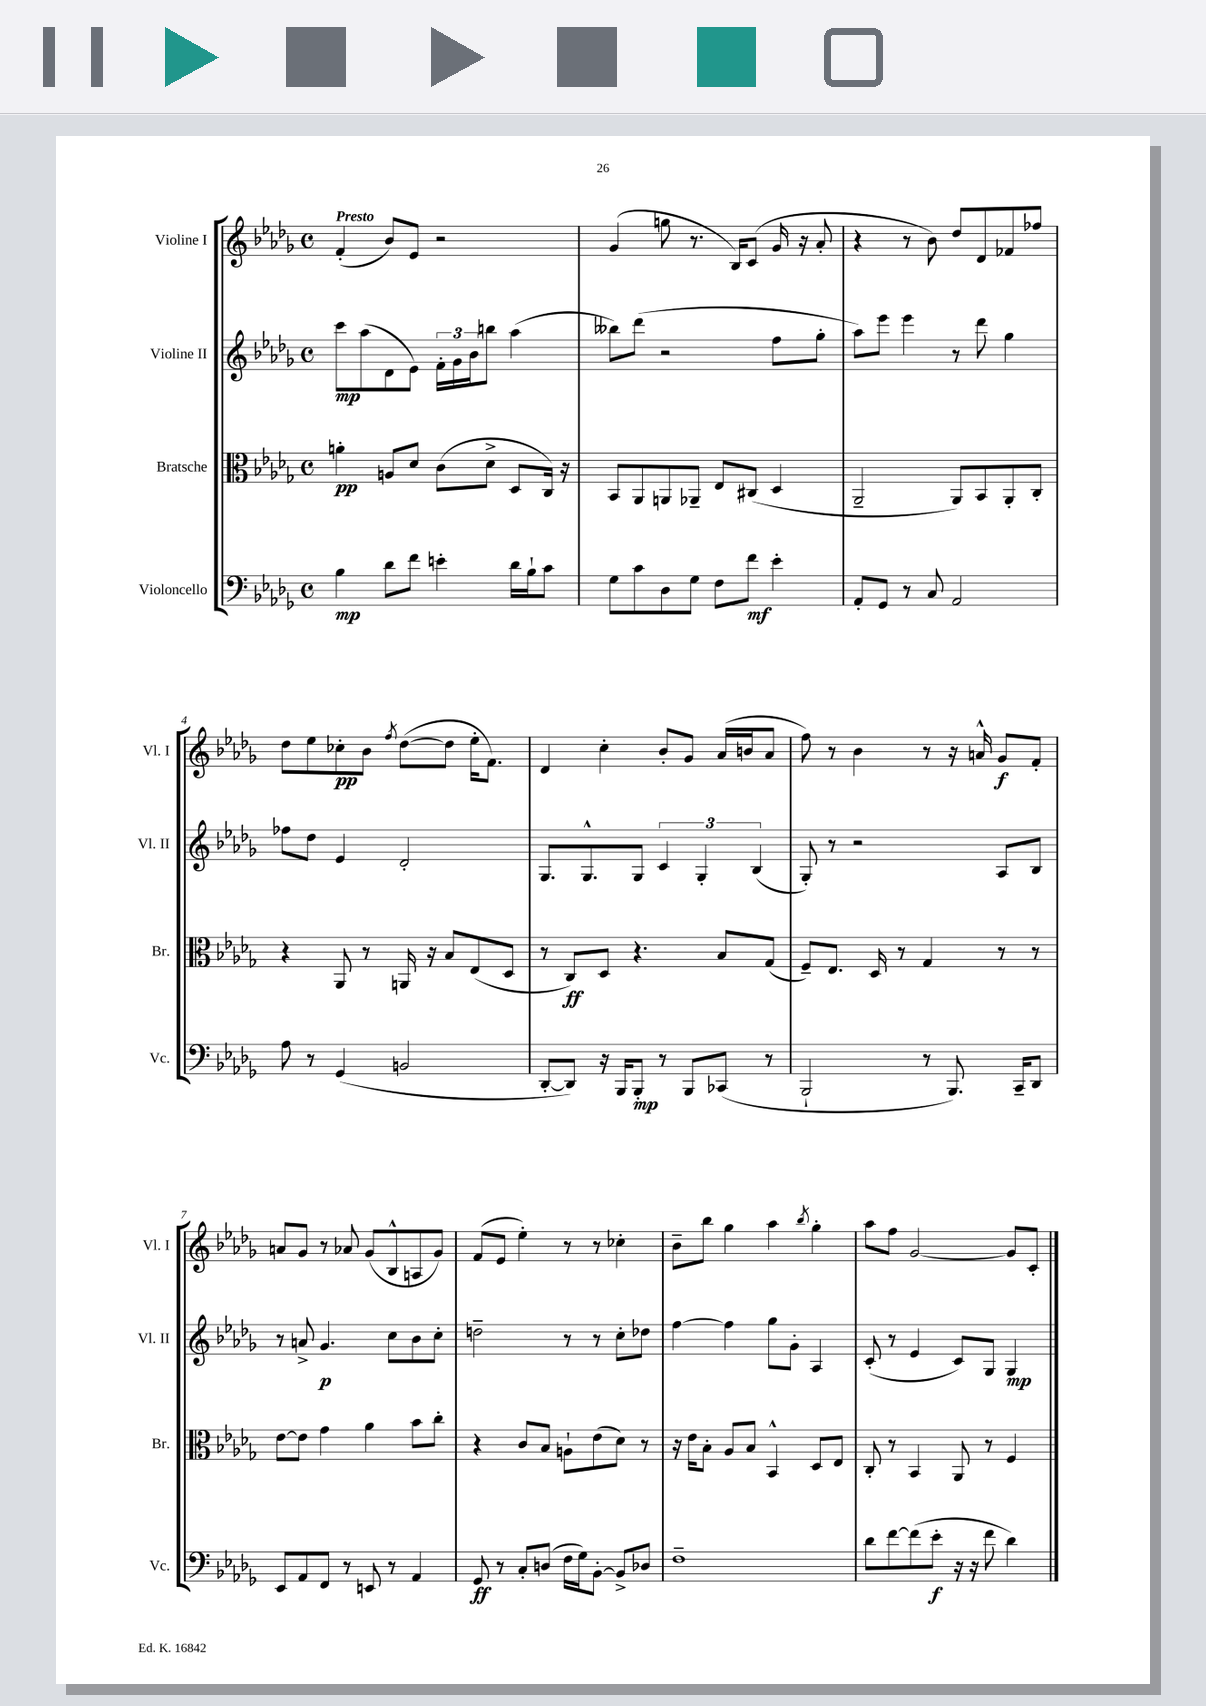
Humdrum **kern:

**kern	**kern	**kern	**kern
*staff4	*staff3	*staff2	*staff1
*clefF4	*clefC3	*clefG2	*clefG2
*k[b-e-a-d-g-]	*k[b-e-a-d-g-]	*k[b-e-a-d-g-]	*k[b-e-a-d-g-]
*M4/4	*M4/4	*M4/4	*M4/4
*met(c)	*met(c)	*met(c)	*met(c)
4B-\	4a'\	8ccc\L	(4f'/
.	.	(8aa-\	.
8d-\L	8A/L	8d-\	8b-/L)
8f\J	8d-/J	8e-\J)	8e-/J
4e'\	(8c\L	24f'\LL	2r
.	.	24g-\	.
.	.	24b-\J	.
.	8d-^\J	8bb\J	.
16d-\LL	8D-/L	(4aa-\	.
16B-`\J	.	.	.
8c\J	16C/Jk)	.	.
.	16r	.	.
=	=	=	=
8G-\L	8BB-/L	8bb--\L)	(4g-/
8c\	8AA-/	(8ddd-\J	.
8D-\	8AA/	2r	8gg\
8G-\J	8AA-~/J	.	8.r
8F\L	8E-/L	.	.
.	.	.	16B-/LK)
8f\J	(8C#/J	.	(8c/J
4e-'\	4D-/	8ff\L	16g-/
.	.	.	16r
.	.	8gg-'\J	8a-'/
=	=	=	=
8AA-'/L	2AA-~/	8aa-\L)	4r
8GG-/J	.	8eee-\J	.
8r	.	4eee-\	8r
8C/	.	.	8b-\)
2AA-/	8AA-/L)	8r	8dd-/L
.	8BB-/	8ddd-\	8d-/
.	8AA-'/	4gg-\	8f-/
.	8C'/J	.	8ff-/J
=	=	=	=
8A-\	4r	8ff-\L	8dd-\L
8r	.	8dd-\J	8ee-\
(4GG-/	8AA-/	4e-/	8cc-'\
.	8r	.	8b-\J
.	.	.	8qff/
2BB/	16AA/	2d-'/	([8dd-\L
.	16r	.	.
.	8B-/L	.	8dd-\]J
.	(8E-/	.	16ee-'\LK
.	.	.	8.f\J)
.	8D-/J	.	.
=	=	=	=
[8DD-'/L	8r	8.G-/L	4d-/
8DD-/]J)	8C/L)	.	.
.	.	8.G-^^/	.
16r	8D-/J	.	4cc'\
16BBB-/LK	.	.	.
8BBB-'/J	4.r	8G-/J	.
8r	.	6c/	8b-'/L
8BBB-/L	.	.	8g-/J
.	.	6G-'/	.
(8CC-/J	8B-/L	.	(16a-/LL
.	.	.	16b/J
.	.	(6B-/	.
8r	(8G-/J	.	8a-/J
=	=	=	=
2BBB-`/	8F~/L)	8G-'/)	8ff\)
.	8.E-/J	8r	8r
.	.	2r	4b-\
.	16D-/	.	.
.	8r	.	.
8r	4G-/	.	8r
8.BBB-/)	.	.	16r
.	.	.	16a^^/
.	8r	8A-/L	8g-/L
16CC~/LK	.	.	.
8DD-/J	8r	8B-/J	8f'/J
=	=	=	=
8EE-/L	[8e-\L	8r	8a/L
8AA-/	8e-\]J	8a^/	8g-/J
8FF/J	4g-\	4.g-/	8r
8r	.	.	8a-/
8EE/	4a-\	.	(8g-/L
8r	.	8cc\L	8B-^^/
4AA-/	8b-\L	8b-\	8A/
.	8cc'\J	8cc'\J	8g-/J)
=	=	=	=
8GG-/	4r	2dd~\	(8f/L
8r	.	.	8e-/J
8C'/L	8c/L	.	4ee-'\)
(8D/J	8B-/J	.	.
16F\LL	8A`\L	8r	8r
16G-\J)	.	.	.
[8BB-'\J	(8e-\	8r	8r
8BB-^/]L	8d-\J)	8cc'\L	4cc-'\
8D-/J	8r	8dd-\J	.
=	=	=	=
1F~	16r	[4ff\	8b-~\L
.	16e-\LK	.	.
.	8B-'\J	.	8bb-\J
.	8A-/L	4ff\]	4gg-\
.	8B-/J	.	.
.	4BB-^^/	8gg-\L	4aa-\
.	.	8g-'\J	.
.	.	.	8qbb-/
.	8D-/L	4A-/	4gg-'\
.	8E-/J	.	.
=	=	=	=
8d-\L	8C'/	(8c'/	8aa-\L
[8f\	8r	8r	8ff\J
(8f\]	4BB-/	4e-/	[2g-/
8e-'\J	.	.	.
16r	8AA-/	8c/L)	.
16r	.	.	.
8f\	8r	8G-/J	.
4d-\)	4F/	4G-/	8g-/]L
.	.	.	8c'/J
==	==	==	==
*-	*-	*-	*-
